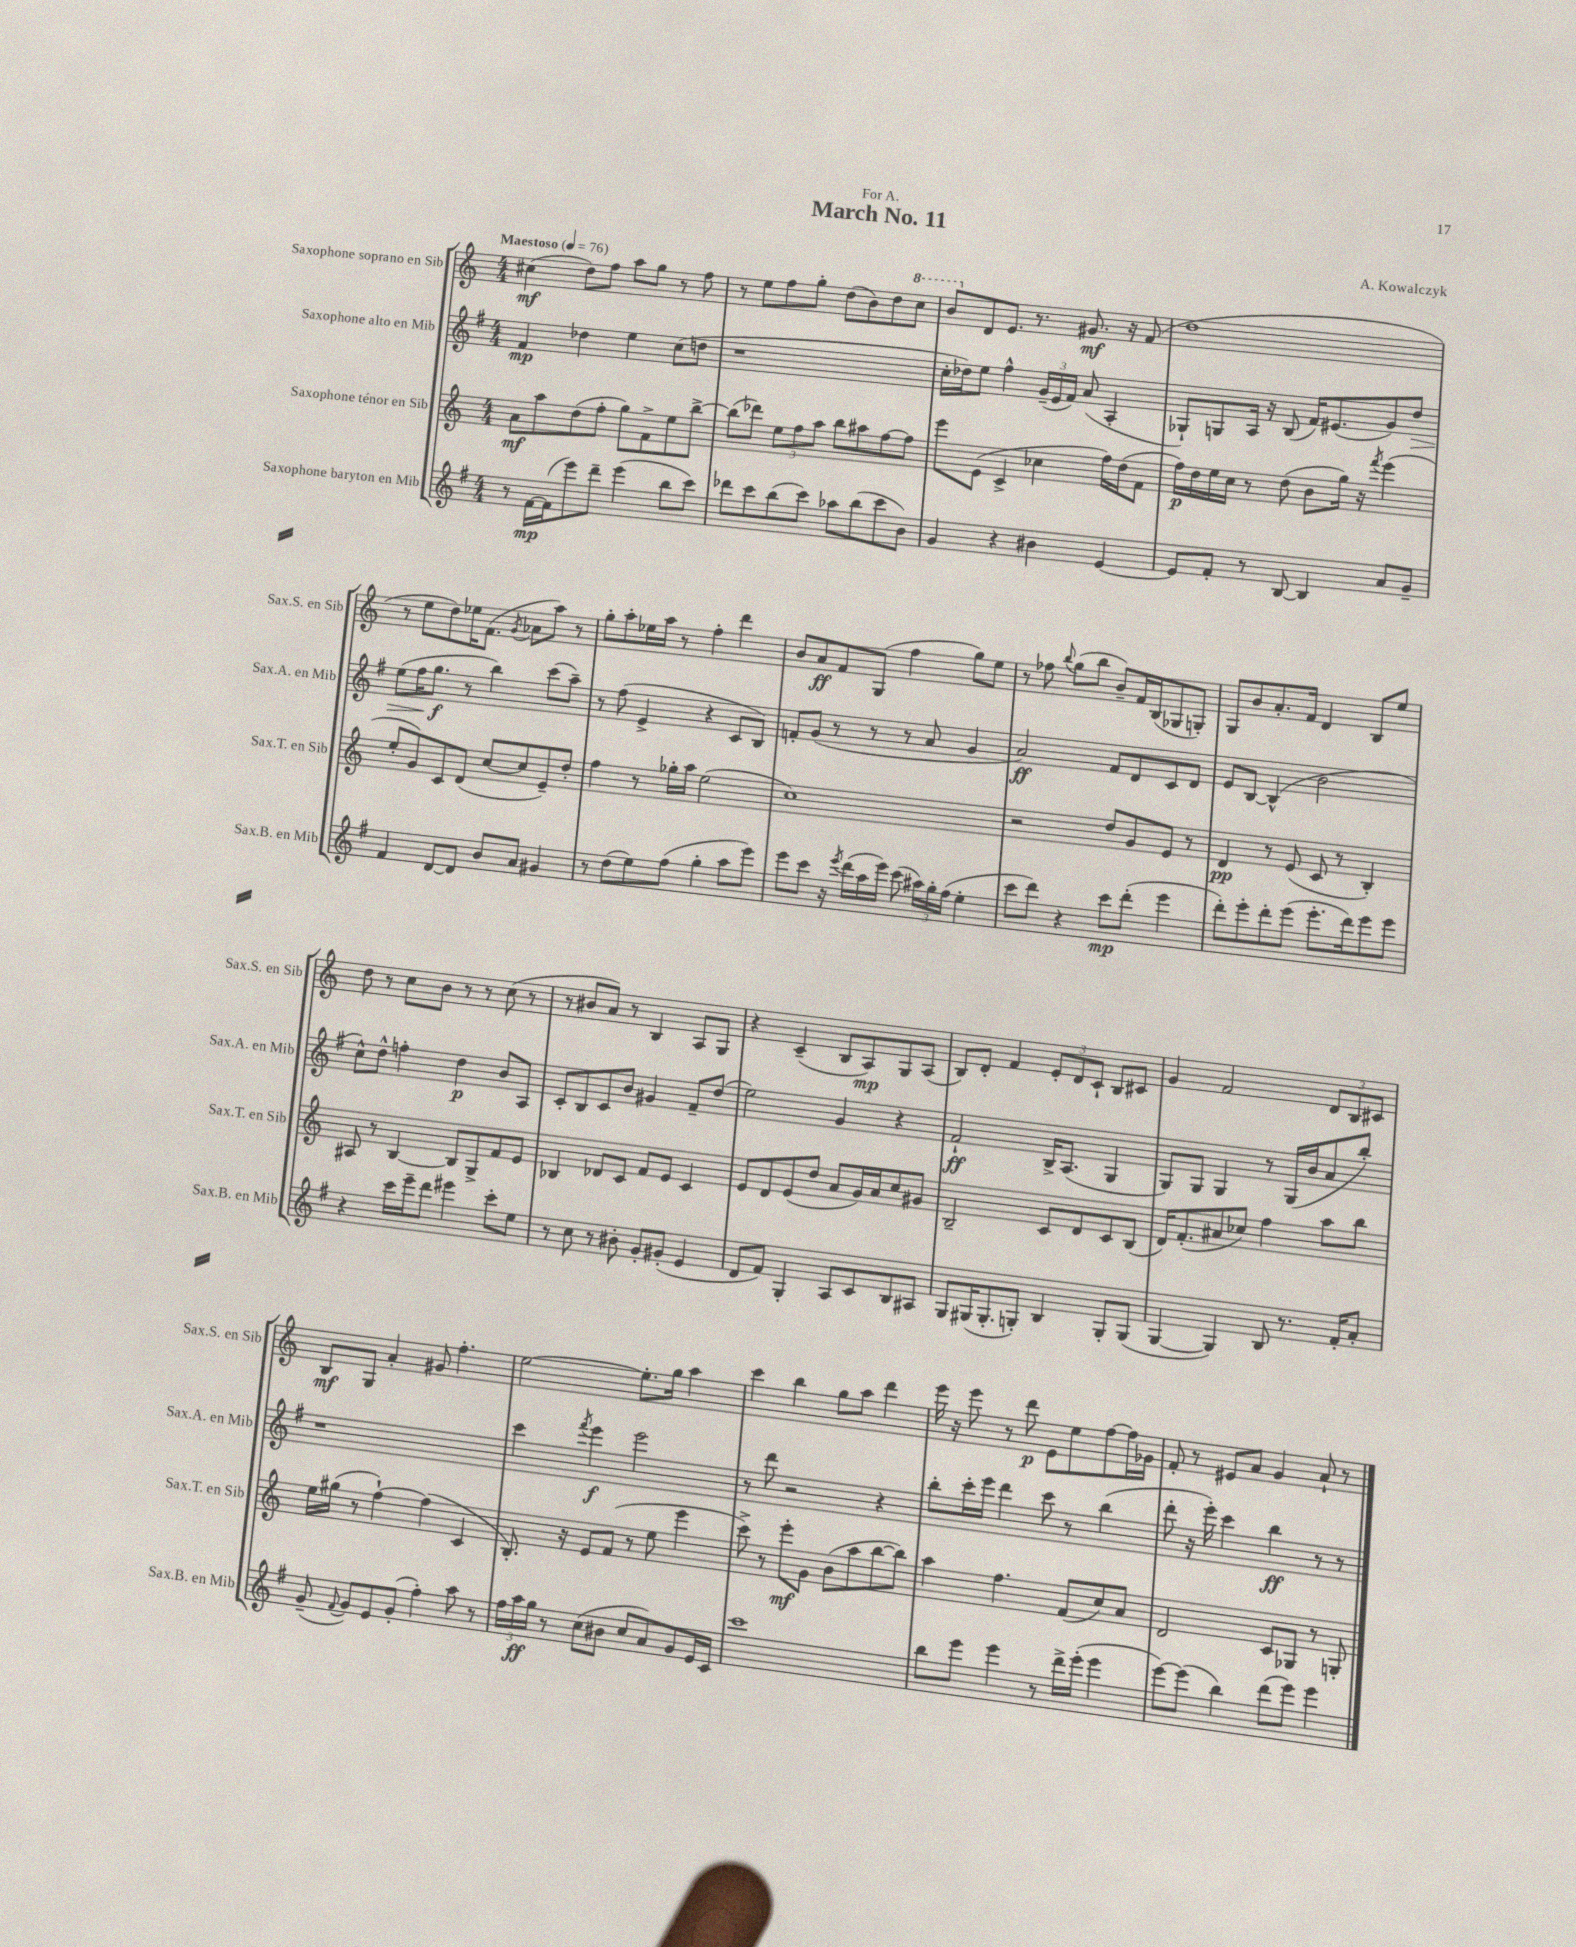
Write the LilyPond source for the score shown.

\header { title = "March No. 11" composer = "A. Kowalczyk" dedication = "For A." }
<<
\new StaffGroup <<
\new Staff = "s0" \with { instrumentName = "Saxophone soprano en Sib" shortInstrumentName = "Sax.S. en Sib" } {
    \clef treble \key c \major \numericTimeSignature \time 4/4 \tempo "Maestoso" 4 = 76
    \autoBeamOff cis''4\mf( d''8[) f''8] a''8[ g''8] r8 f''8 |
    r8 e''8[ f''8 g''8]-. d''8[( b'8) d''8 \ottava #1 c'''8] |
    b''8[ \ottava #0 d'8 e'8.] r8. gis'8.\mf r16 f'8( |
    d''1 |
    r8 e''8[ d''8) ees''16 f'8.]( \acciaccatura { g'8 } aes'8[ a''8]) r8 |
    g''8[-. a''8-. ees''16 a''16] r8 f''4-. d'''4 |
    b'8[ a'8\ff f'8 g8]( f''4 g''8[) e''8] |
    r8 fes''8 \appoggiatura { b''8 } g''8[( b''8] b'8[--) f'16 b16( ges8 g8]-.) |
    g8[ b'8 a'8.-. f'16] d'4 b8[ e''8] |
    d''8 r8 c''8[ b'8] r8 r8 c''8( r8 |
    r8 bis'8[ a'8]) r8 b4 a8[ g8] |
    r4 c'4--( b8[ a8\mp) g8 a8]( |
    b8[) d'8]-. f'4 \tuplet 3/2 { e'8[-. d'8 c'8]-! } b8[ cis'8] |
    g'4 f'2 \tuplet 3/2 { d'8[ b8 cis'8] } |
    b8[\mf g8] a'4-. gis'8 f''4.-. |
    e''2~ e''8.[-. g''16] a''4 |
    c'''4 b''4 g''8[ a''8] d'''4 |
    e'''16 r16 e'''8 r8 d'''8\p e'8[ e''8 f''8~ f''16 ges'16] |
    f'8-. r8 eis'8[ a'8] g'4 a'8-! r8 \bar "|." |
}
\new Staff = "s1" \with { instrumentName = "Saxophone alto en Mib" shortInstrumentName = "Sax.A. en Mib" } {
    \clef treble \key g \major \numericTimeSignature \time 4/4
    \autoBeamOff fis'4\mp des''4 e''4 c''8[( d''8] |
    r1 |
    c''16[-. des''16) e''8] fis''4-^ \tuplet 3/2 { g'16[--( e'16 fis'16]) } a'8( a4-. |
    ges8[-!) g8 a16] r16 b8( fis'16[) eis'8.( g'8) d''8]\> |
    e''8[( fis''16 g''8.]\f\! r8 b''4) c'''8[( a''8]--) |
    r8 fis''8( e'4-> r4 c'8[ b8]) |
    f'8[-. g'8]( r8 r8 r8 a'8 g'4 |
    a'2\ff) fis'8[ d'8 c'8 d'8] |
    e'8[ b8]~ b4-^( b'2 |
    c''8[-^) d''8]-^ f''4-. d''4\p b'8[ a8] |
    c'8[-. b8 c'8 b'8] gis'4 fis'8[-- d''8]( |
    e''2) g'4 r4 |
    fis'2-!\ff b16[-> a8.]( g4 |
    g8[) g8] g4 r8 g16[( b'16 a'8 b''8]-.) |
    r1 |
    c'''4 \acciaccatura { fis'''8 } e'''4\f e'''2 |
    r8 d'''8 r2 r4 |
    b''8[-. c'''16-. e'''16] d'''4 c'''8 r8 b''4( |
    d'''8-. r16 e'''16-.) c'''4 b''4\ff r8 r8 \bar "|." |
}
\new Staff = "s2" \with { instrumentName = "Saxophone ténor en Sib" shortInstrumentName = "Sax.T. en Sib" } {
    \clef treble \key c \major \numericTimeSignature \time 4/4
    \autoBeamOff a'8[\mf a''8 d''8( f''8]-. g''8[) f'8-> e''8 b''8]~-> |
    b''8[( des'''8]) \tuplet 3/2 { e''8[ f''8 a''8] } b''8[ ais''8 f''8~ f''8] |
    e'''8[ e'8]( c'4-> ces''4 f''16[) d''16( f'8] |
    f''16[\p) d''16 e''16 c''16] r8 d''8( b'8[ g''16]) r16 \acciaccatura { f'''8 } e'''4( |
    e''8[-. g'8) c'8 d'8]( c''8[~ c''8 e'8--) d''8]-. |
    f''4 r8 ges''16[-. a''16] e''2( |
    c''1) |
    r2 d''8[ g'8 e'8] r8 |
    d'4\pp r8 e'8( c'8 r8 b4-.) |
    ais8 r8 b4~ b8[ g8-> f'8 e'8] |
    bes4 des'8[ c'8] f'8[ e'8] c'4 |
    e'8[ d'8 e'8( d''8] a'8[ g'16) a'16 c''8 gis'8] |
    b2-- c'8[ d'8 c'8 b8]( |
    d'16[) f'8.-.( ais'8 ces''8]) f''4 a''8[ b''8] |
    e''16[ gis''16]( r8 f''4~-!) f''4( c'4 |
    b8.-.) r16 e'8[ f'8]( r8 e''8 e'''4 |
    c'''8->) r8 e'''8[-.\mf g'8] b'8[( a''8 b''8~ b''8]) |
    a''4 f''4. f'8[( c''8) a'8] |
    d'2 c'8[ ges8] r8 g8-. \bar "|." |
}
\new Staff = "s3" \with { instrumentName = "Saxophone baryton en Mib" shortInstrumentName = "Sax.B. en Mib" } {
    \clef treble \key g \major \numericTimeSignature \time 4/4
    \autoBeamOff r8 fis'16[~\mp fis'16( e'''8) d'''8]-- e'''4( b''8[ c'''8]) |
    des'''8[ c'''8 b''8( c'''8]) aes''8[ b''8( c'''8 b'8]) |
    g'4 r4 bis'4 e'4~ |
    e'8[ fis'8]-. r8 b8~ b4 a'8[ g'8]-- |
    fis'4 d'8[~ d'8] b'8[ a'8] gis'4 |
    r8 d''8[( e''8) fis''8]( g''4-. a''8[ e'''8]) |
    e'''8[ c'''8] r16 \acciaccatura { e'''8 } d'''16[( a''16 e'''16]) c'''8( \tuplet 3/2 { ais''16[) g''16-. fis''16]( } e''4-. |
    c'''8[ d'''8]) r4 c'''8[\mp d'''8]-.( e'''4 |
    d'''8[-.) e'''8-. d'''8-. e'''8]( e'''8.[-. d'''16) e'''8 e'''8] |
    r4 c'''16[ e'''16-- d'''8] eis'''4 c'''8[-. e''8] |
    r8 c''8 r8 bis'8-. g'8[-. gis'8]-.( e'4 |
    d'8[ fis'8]) g4-. a8[ c'8 b8 ais8] |
    g8[ gis16( gis8.-. g8]-.) b4 g8[-. g8]( |
    g4~ g4) b8 r8. fis'16[-. a'8]-. |
    g'8--( \appoggiatura { fis'8 } g'8[) e'8 g'8]-.( fis''4-.) a''8 r8 |
    \tuplet 3/2 { fis''16[ a''16\ff g''16] } r8 c''8[( bis'8] c''8[ a'8) g'8 e'16 c'16] |
    c'''1 |
    b''8[ e'''8] e'''4 r8 d'''16[-> e'''16]-.( e'''4 |
    e'''8[~) e'''8]( b''4) d'''8[( e'''8]) e'''4 \bar "|." |
}
>>
>>
\layout { \context { \Score \remove "Bar_number_engraver" } }
